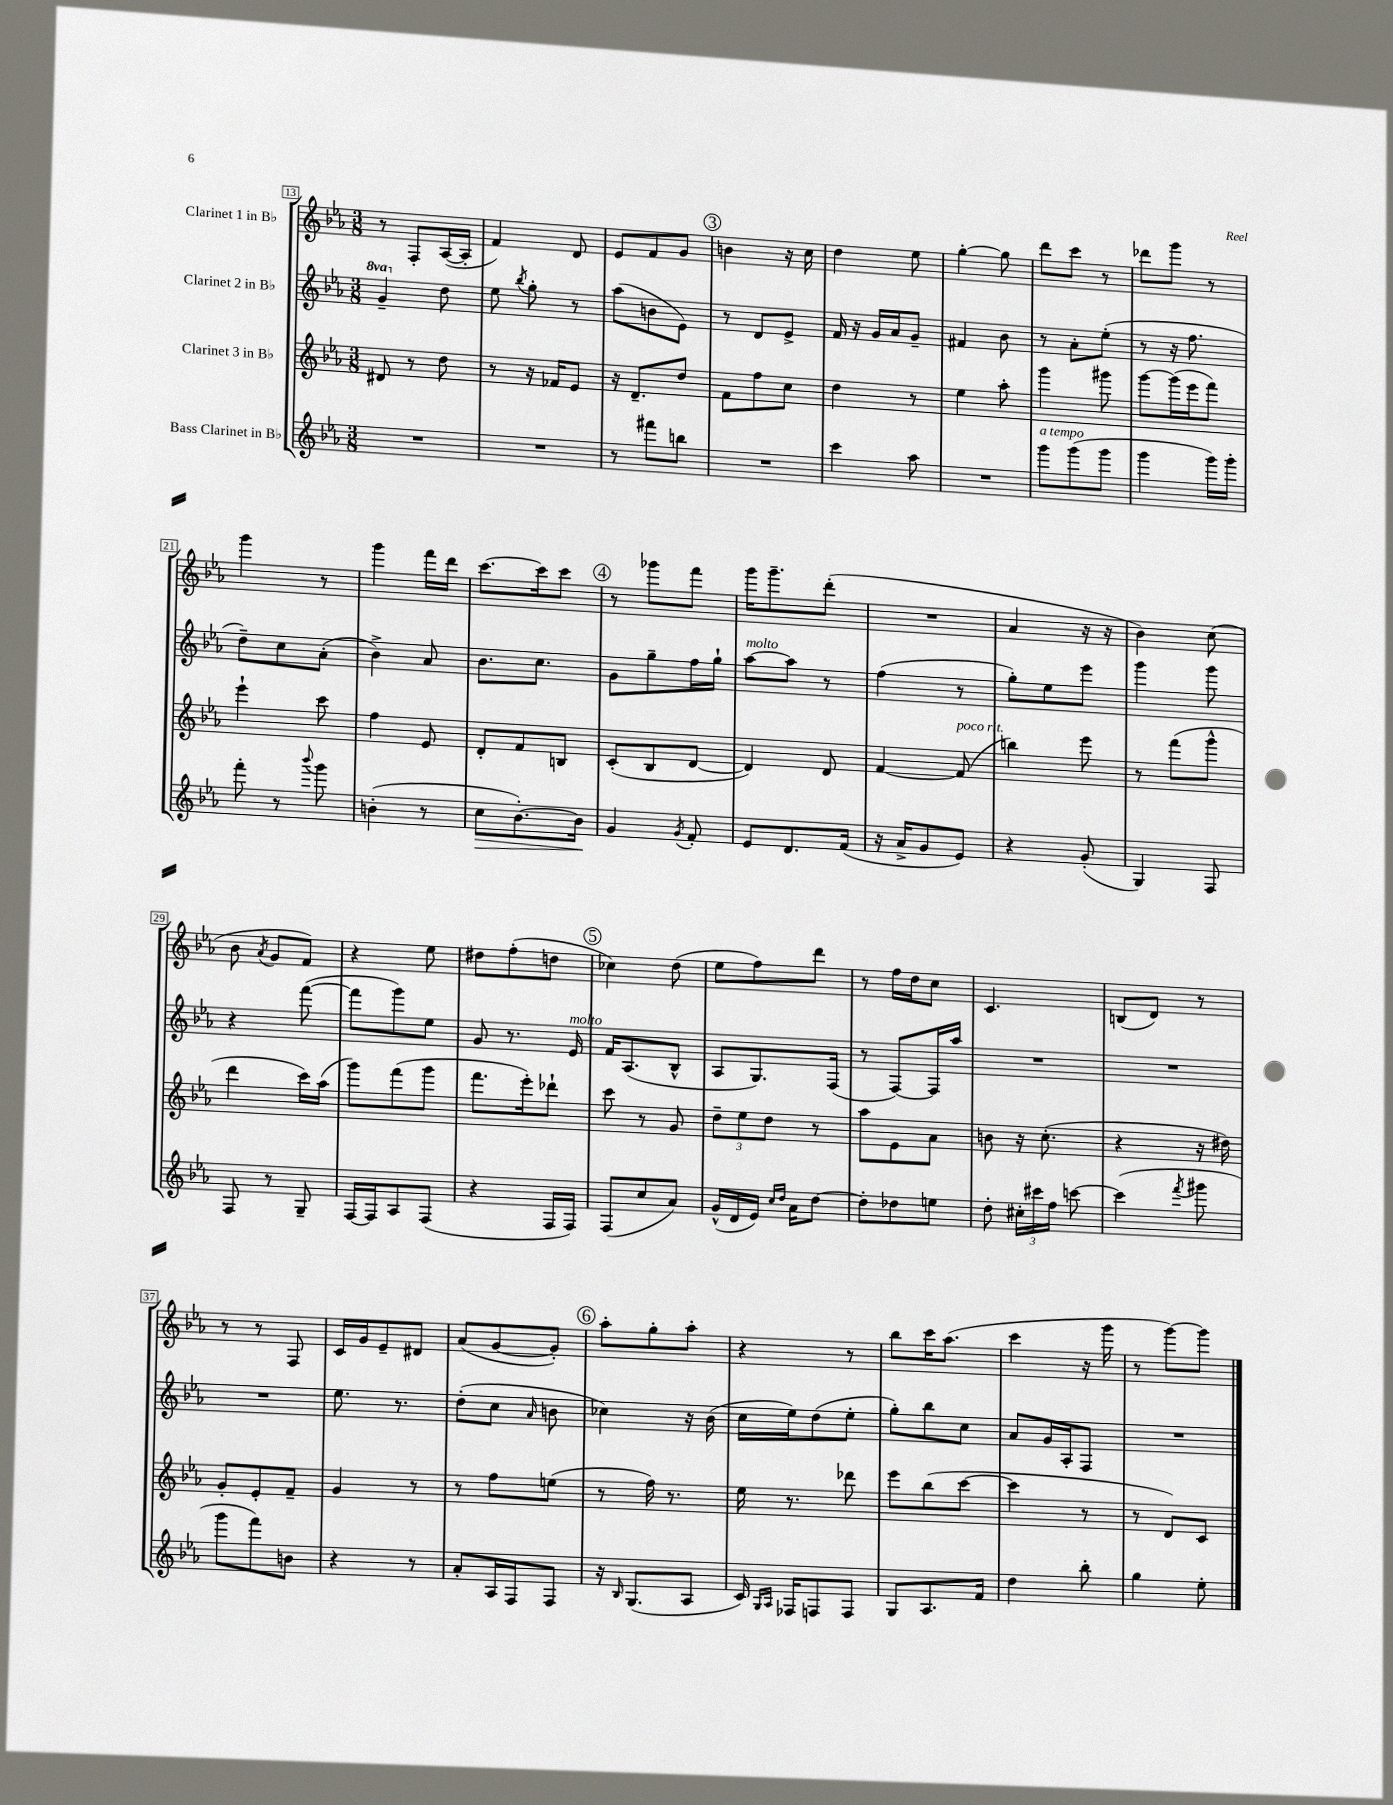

**kern	**dynam	**kern	**kern	**kern
*part4	*part4	*part3	*part2	*part1
*staff4	*staff4	*staff3	*staff2	*staff1
*I"Bass Clarinet in B♭	*	*I"Clarinet 3 in B♭	*I"Clarinet 2 in B♭	*I"Clarinet 1 in B♭
*clefG2	*	*clefG2	*clefG2	*clefG2
*k[b-e-a-]	*	*k[b-e-a-]	*k[b-e-a-]	*k[b-e-a-]
*M3/8	*	*M3/8	*M3/8	*M3/8
*	*	*	*8va	*
=13	=13	=13	=13	=13
4.r	.	8d#X/	4gg~/	8r
.	.	8r	.	8F'/L
*	*	*	*X8va	*
.	.	8dd\	8dd\	([16A-/L
.	.	.	.	16A-'/JJ]
=14	=14	=14	=14	=14
4.r	.	8r	8ee-\	4f/)
.	.	.	8qbb-/	.
.	.	16r	8gg'\	.
.	.	16f-X/KL	.	.
.	.	8e-/J	8r	8d/
=15	=15	=15	=15	=15
8r	.	16r	(8aa-\L	8e-/L
.	.	8.d~/L	.	.
8fff#X\L	.	.	8bn\	8f/
8bbn\J	.	8dd/J	8e-\J)	8g/J
!!LO:REH:place=s1:t=3
=16	=16	=16	=16	=16
4.r	.	8f\L	8r	4bn\
.	.	8ff\	8d/L	.
.	.	8cc\J	8e-^/J	16r
.	.	.	.	16cc\
=17	=17	=17	=17	=17
4ccc\	.	4dd\	16f/	4dd\
.	.	.	16r	.
.	.	.	16g/LL	.
.	.	.	16a-/J	.
8aa-\	.	8r	8g~/J	8ee-\
=18	=18	=18	=18	=18
4.r	.	4ee-\	4f#X/	[4gg'\
.	.	8aa-'\	8b-\	8gg\]
=19	=19	=19	=19	=19
!LO:TX:a:i:t=a tempo	!	!	!	!
8ggg\L	.	4ggg\	8r	8ddd\L
(8ggg\	.	.	8a-'\L	8ccc\J
8ggg\J	.	8ggg#X\	(8ee-'\J	8r
=20	=20	=20	=20	=20
4ggg\	.	[8ggg\L	8r	8ddd-X\L
.	.	(16ggg\L]	16r	8ggg\J
.	.	16eee-\J	8.ff\	.
16ggg\LL)	.	8fff\J)	.	8r
16ggg'\JJ	.	.	.	.
!!LO:LB:g=z
=21	=21	=21	=21	=21
8fff'\	.	4eee-`\	8dd~\L)	4ggg\
8r	.	.	8cc\	.
8qqbbb-/	.	.	.	.
8ggg\	.	8ccc\	(8a-'\J	8r
=22	=22	=22	=22	=22
(4bn'\	.	4ff\	4b-^\)	4ggg\
8r	.	8e-/	8a-/	16fff\LL
.	.	.	.	16ddd\JJ
=23	=23	=23	=23	=23
!	!LO:HP:b	!	!	!
8cc\L	>	8d'/L	8.b-\L	[8.ccc\L
[8.b-'\)	.	8f/	.	.
.	.	.	8.cc\J	16ccc\k]
.	.	8Bn/J	.	8ccc\J
16b-\Jk]	.	.	.	.
.	]	.	.	.
!!LO:REH:place=s1:t=4
=24	=24	=24	=24	=24
4g/	.	(8c'/L	8g\L	8r
.	.	8B-/	8gg~\	8ggg-X\L
8qg/	.	.	.	.
8f'/	.	[8d/J	16ff\L	8fff\J
.	.	.	16gg`\JJ	.
=25	=25	=25	=25	=25
!	!	!	!LO:TX:a:i:t=molto	!
8e-/L	.	4d/])	[8aa-\L	16ggg\KL
.	.	.	.	8.ggg~\
8.d/	.	.	8aa-\J]	.
.	.	8d/	8r	(8ddd'\J
(16f/Jk	.	.	.	.
=26	=26	=26	=26	=26
16r	.	[4f/	(4ff\	4.r
16a-^/KL	.	.	.	.
8g/	.	.	.	.
!	!	!LO:TX:a:i:t=poco rit.	!	!
8e-/J)	.	(8f/]	8r	.
=27	=27	=27	=27	=27
4r	.	4bbn\)	8gg'\L)	4a-/
.	.	.	8ee-\	.
(8g'/	.	8eee-\	8eee-\J	16r
.	.	.	.	16r
=28	=28	=28	=28	=28
4G/)	.	8r	4ggg\	4b-\)
.	.	(8fff\L	.	.
8F/	.	8ggg^^\J	8ggg\	(8cc\
!!LO:LB:g=z
=29	=29	=29	=29	=29
8F/	.	4ddd\	4r	8b-\
.	.	.	.	8qa-/
8r	.	.	.	8g/L
8G~/	.	16ccc\LL)	([8fff\	8f/J)
.	.	(16aa-\JJ	.	.
=30	=30	=30	=30	=30
[16F/LL	.	8ggg\L)	8fff\L]	4r
16F/J]	.	.	.	.
8A-/	.	(8fff\	8ggg\)	.
(8F/J	.	8ggg\J	8ee-\J	8ee-\
=31	=31	=31	=31	=31
4r	.	8.fff\L	8g/	8dd#X\L
.	.	.	8.r	(8ff'\
.	.	16eee-'\k)	.	.
16F/LL	.	8ddd-X`\J	.	8ddn\J
!	!	!	!LO:TX:a:i:t=molto	!
16F/JJ)	.	.	16e-/	.
!!LO:REH:place=s1:t=5
=32	=32	=32	=32	=32
(8F/L	.	8ccc\	16f/KL	4cc-X\)
.	.	.	(8.A-/	.
8cc/	.	8r	.	.
8a-/J)	.	8g/	8B-^^/J	(8dd\
=33	=33	=33	=33	=33
(16g^^/LL	.	12dd~\L	8A-/L	8ee-\L
16d/	.	.	.	.
.	.	12ee-\	.	.
16e-/JJ)	.	.	8.G/)	8ff\)
.	.	12dd\J	.	.
16qqcc/LL	.	.	.	.
16qqdd/JJ	.	.	.	.
16a-\KL	.	.	.	.
[8dd\J	.	8r	.	8ddd\J
.	.	.	(16F/Jk	.
=34	=34	=34	=34	=34
8dd'\L]	.	8aa-\L	8r	8r
8dd-X\	.	8e-\	[8F/L)	16ff\LL
.	.	.	.	16dd\J
8een\J	.	8a-\J	16F/L]	8cc\J
.	.	.	16aa-/JJ	.
=35	=35	=35	=35	=35
8dd'\	.	8bn\	4.r	4.c/
24cc#X'\LL	.	16r	.	.
24ccc#X\	.	.	.	.
.	.	(8.cc'\	.	.
24ff\JJ	.	.	.	.
[8cccn\	.	.	.	.
=36	=36	=36	=36	=36
(4ccc\]	.	4r	4.r	(8Bn/L
.	.	.	.	8d/J)
8qfff/	.	.	.	.
8ggg#X\	.	16r	.	8r
.	.	16dd#X\)	.	.
!!LO:LB:g=z
=37	=37	=37	=37	=37
8ggg\L	.	8g'/L	4.r	8r
8fff\)	.	8e-'/	.	8r
8bn\J	.	8f~/J	.	8F/
=38	=38	=38	=38	=38
4r	.	4g/	8.ee-\	16c/LL
.	.	.	.	16g/J
.	.	.	.	8e-~/
.	.	.	8.r	.
8r	.	8r	.	8d#X/J
=39	=39	=39	=39	=39
8a-'/L	.	8r	(8dd'\L	(8a-/L
16A-/L	.	8ff\L	8cc\J	[8g/
16F/J	.	.	.	.
.	.	.	16qqa-/	.
8F/J	.	(8een\J	8bn\	8g'/J])
!!LO:REH:place=s1:t=6
=40	=40	=40	=40	=40
16r	.	8r	4cc-X\)	8aa-'\L
16qqB-/	.	.	.	.
(8.G/L	.	.	.	.
.	.	16ff\)	.	8gg'\
.	.	8.r	.	.
8A-/J	.	.	16r	8aa-'\J
.	.	.	(16b-\	.
=41	=41	=41	=41	=41
16c/)	.	16ee-\	16cc\LL	4r
16qqG/LL	.	.	.	.
16qqA-/JJ	.	.	.	.
16F-X/KL	.	8.r	16ee-\J)	.
8Fn/	.	.	(8dd\	.
8F/J	.	8ddd-X\	8ee-'\J	8r
=42	=42	=42	=42	=42
8G/L	.	8eee-\L	8gg'\L)	8bb-\L
8.A-/	.	(8bb-\	8bb-\	16ccc\K
.	.	.	.	(8.aa-\J
.	.	[8ccc\J	8cc\J	.
16f/Jk	.	.	.	.
=43	=43	=43	=43	=43
4dd\	.	4ccc\]	8a-/L	4ccc\
.	.	.	16g/L	.
.	.	.	16A-'/J	.
8bb-'\	.	8r	8F/J	16r
.	.	.	.	16ggg\
=44	=44	=44	=44	=44
4gg\	.	8r	4.r	8r
.	.	8d/L)	.	[8ggg\L)
8ee-'\	.	8c/J	.	8ggg\J]
==	==	==	==	==
*-	*-	*-	*-	*-
